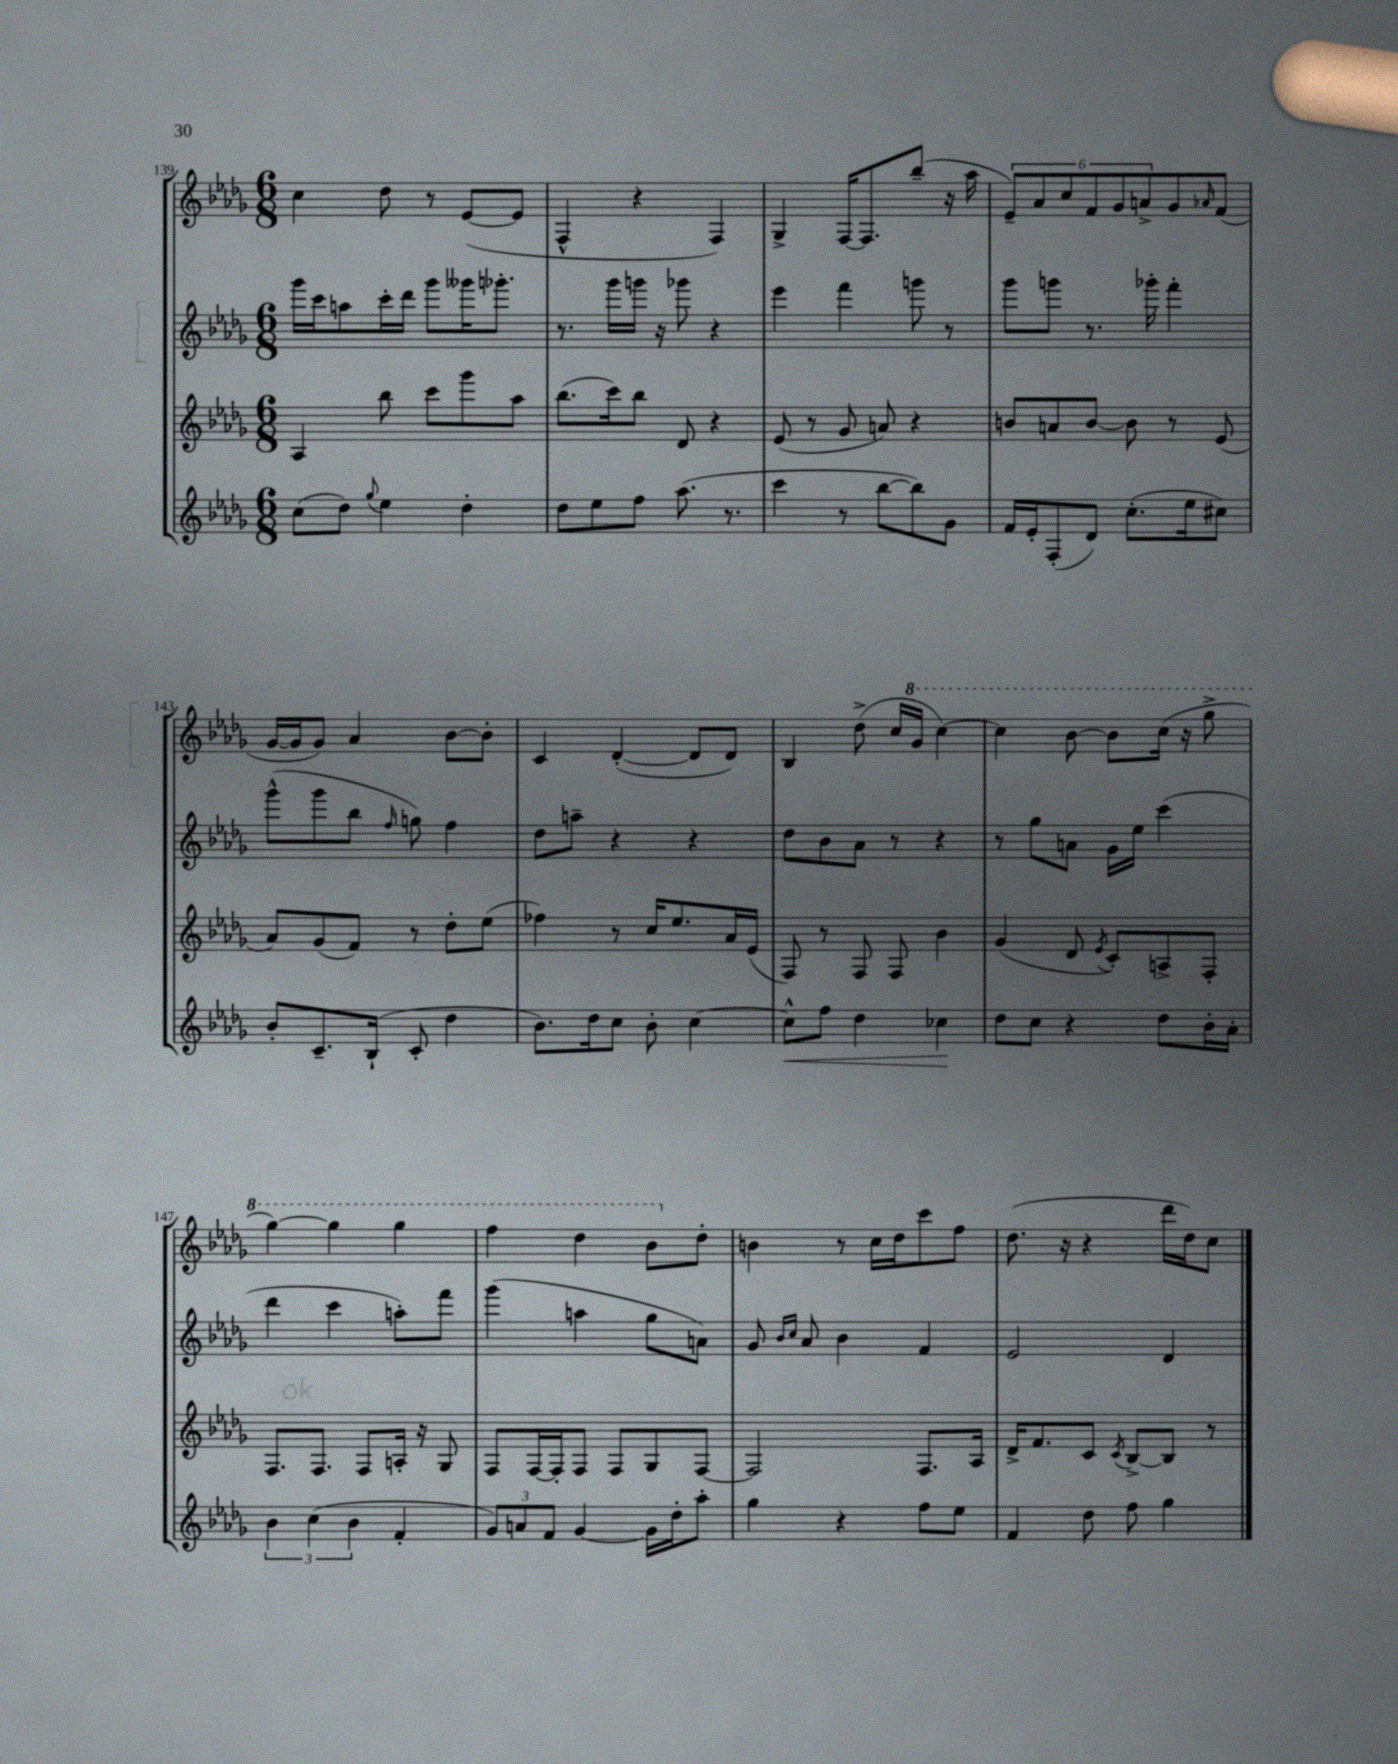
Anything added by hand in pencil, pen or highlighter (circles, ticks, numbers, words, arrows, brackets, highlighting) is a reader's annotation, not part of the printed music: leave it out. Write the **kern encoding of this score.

**kern	**kern	**kern	**kern
*staff4	*staff3	*staff2	*staff1
*clefG2	*clefG2	*clefG2	*clefG2
*k[b-e-a-d-g-]	*k[b-e-a-d-g-]	*k[b-e-a-d-g-]	*k[b-e-a-d-g-]
*M6/8	*M6/8	*M6/8	*M6/8
(8cc	4A-	16ggg-	4cc
.	.	16ccc	.
8dd-)	.	8aa	.
8qqgg-	.	.	.
4ee-	8bb-	16ccc'	8dd-
.	.	16ddd-	.
.	8ccc	8ggg-	8r
4dd-'	8ggg-	16ggg--	([8e-
.	.	8.ggg-'	.
.	8aa-	.	8e-]
=	=	=	=
8dd-	(8.bb-	8.r	4F^^
8ee-	.	.	.
.	16ccc)	16ggg-	.
8ff	8bb-	16ggg	4r
.	.	16r	.
(8.aa-	8d-	8ggg-	.
.	4r	4r	4F)
8.r	.	.	.
=	=	=	=
4ccc	(8e-	4eee-	4G-^
.	8r	.	.
8r	8g-	4fff	[16F
.	.	.	8.F]
[8bb-	8a)	.	.
8bb-])	4r	8ggg	(8bb-~
8g-	.	8r	16r
.	.	.	16aa-
=	=	=	=
16f	8b	8ggg-	12e-~)
16e-'	.	.	.
.	.	.	12a-
(8F'	8a	8ggg	.
.	.	.	12cc
8d-)	[8b	8.r	12f
.	.	.	12g-
(8.cc'	8b]	.	.
.	.	.	12a^
.	.	16ggg-'	.
.	8r	4fff'	8g-
16ee-	.	.	.
.	.	.	16qqa-
8cc#)	(8e-	.	(8f
=	=	=	=
8b-'	8a-)	(8ggg-^^	[16g-
.	.	.	16g-]
8.c~	(8g-	8ggg-	8g-)
.	8f)	8bb-	4a-
(16B-`	.	.	.
.	.	16qqff	.
8c'	8r	8gg)	.
4dd-	8dd-'	4ff	[8b-
.	(8ee-	.	8b-']
=	=	=	=
8.b-)	4ff-)	8dd-	4c
.	.	8aa~	.
16dd-	.	.	.
8cc	8r	4r	([4d-'
8b-'	16cc	.	.
.	8.ee-	.	.
[4cc	.	4r	8d-]
.	16a-	.	8d-)
.	(16e-	.	.
=	=	=	=
8cc^^]	8F)	8dd-	4B-
8ff	8r	8b-	.
4dd-	8F	8a-	(8dd-^
.	8F	8r	16cc
.	.	.	16gg-
4cc-	4b-	4r	[4ccc)
=	=	=	=
8dd-	(4g-	8r	4ccc]
8cc	.	8gg-	.
4r	8d-	8a	[8bb-
.	8qe-	.	.
.	8c')	16g-	8bb-]
.	.	16ee-	.
8dd-	8A^	(4ccc	(16ccc
.	.	.	16r
16b-'	8F'	.	8ggg-^
16a-'	.	.	.
=	=	=	=
6b-	8.F	4ddd-	[4ggg-)
(6cc	.	.	.
.	8.F	.	.
.	.	4ccc	4ggg-]
6b-	.	.	.
.	8F	.	.
4f'	16A'	8aa')	4ggg-
.	16r	.	.
.	8G-	8fff	.
=	=	=	=
12g-)	8F	(4ggg-	4fff
12a	.	.	.
.	[16F	.	.
12f	.	.	.
.	16F']	.	.
[4g-	8F	4aa	4ddd-
.	8F	.	.
16g-]	8G-	8gg-	8bb-
16dd-'	.	.	.
8aa-'	[8F	8a)	8dd-'
=	=	=	=
4gg-	2F]	8g-	4b
.	.	16qqb-	.
.	.	16qqcc	.
.	.	8a-	.
4r	.	4b-	8r
.	.	.	16cc
.	.	.	16dd-
8ff	8.F	4f	8ccc
8ee-	.	.	8ff
.	16A-	.	.
=	=	=	=
4f	16d-^	2e-	(8.dd-
.	8.f	.	.
.	.	.	16r
8dd-	8c	.	4r
.	8qc	.	.
8ff	[8B-^	.	.
4gg-	8B-]	4d-	16ddd-
.	.	.	16dd-)
.	8r	.	8cc
==	==	==	==
*-	*-	*-	*-
